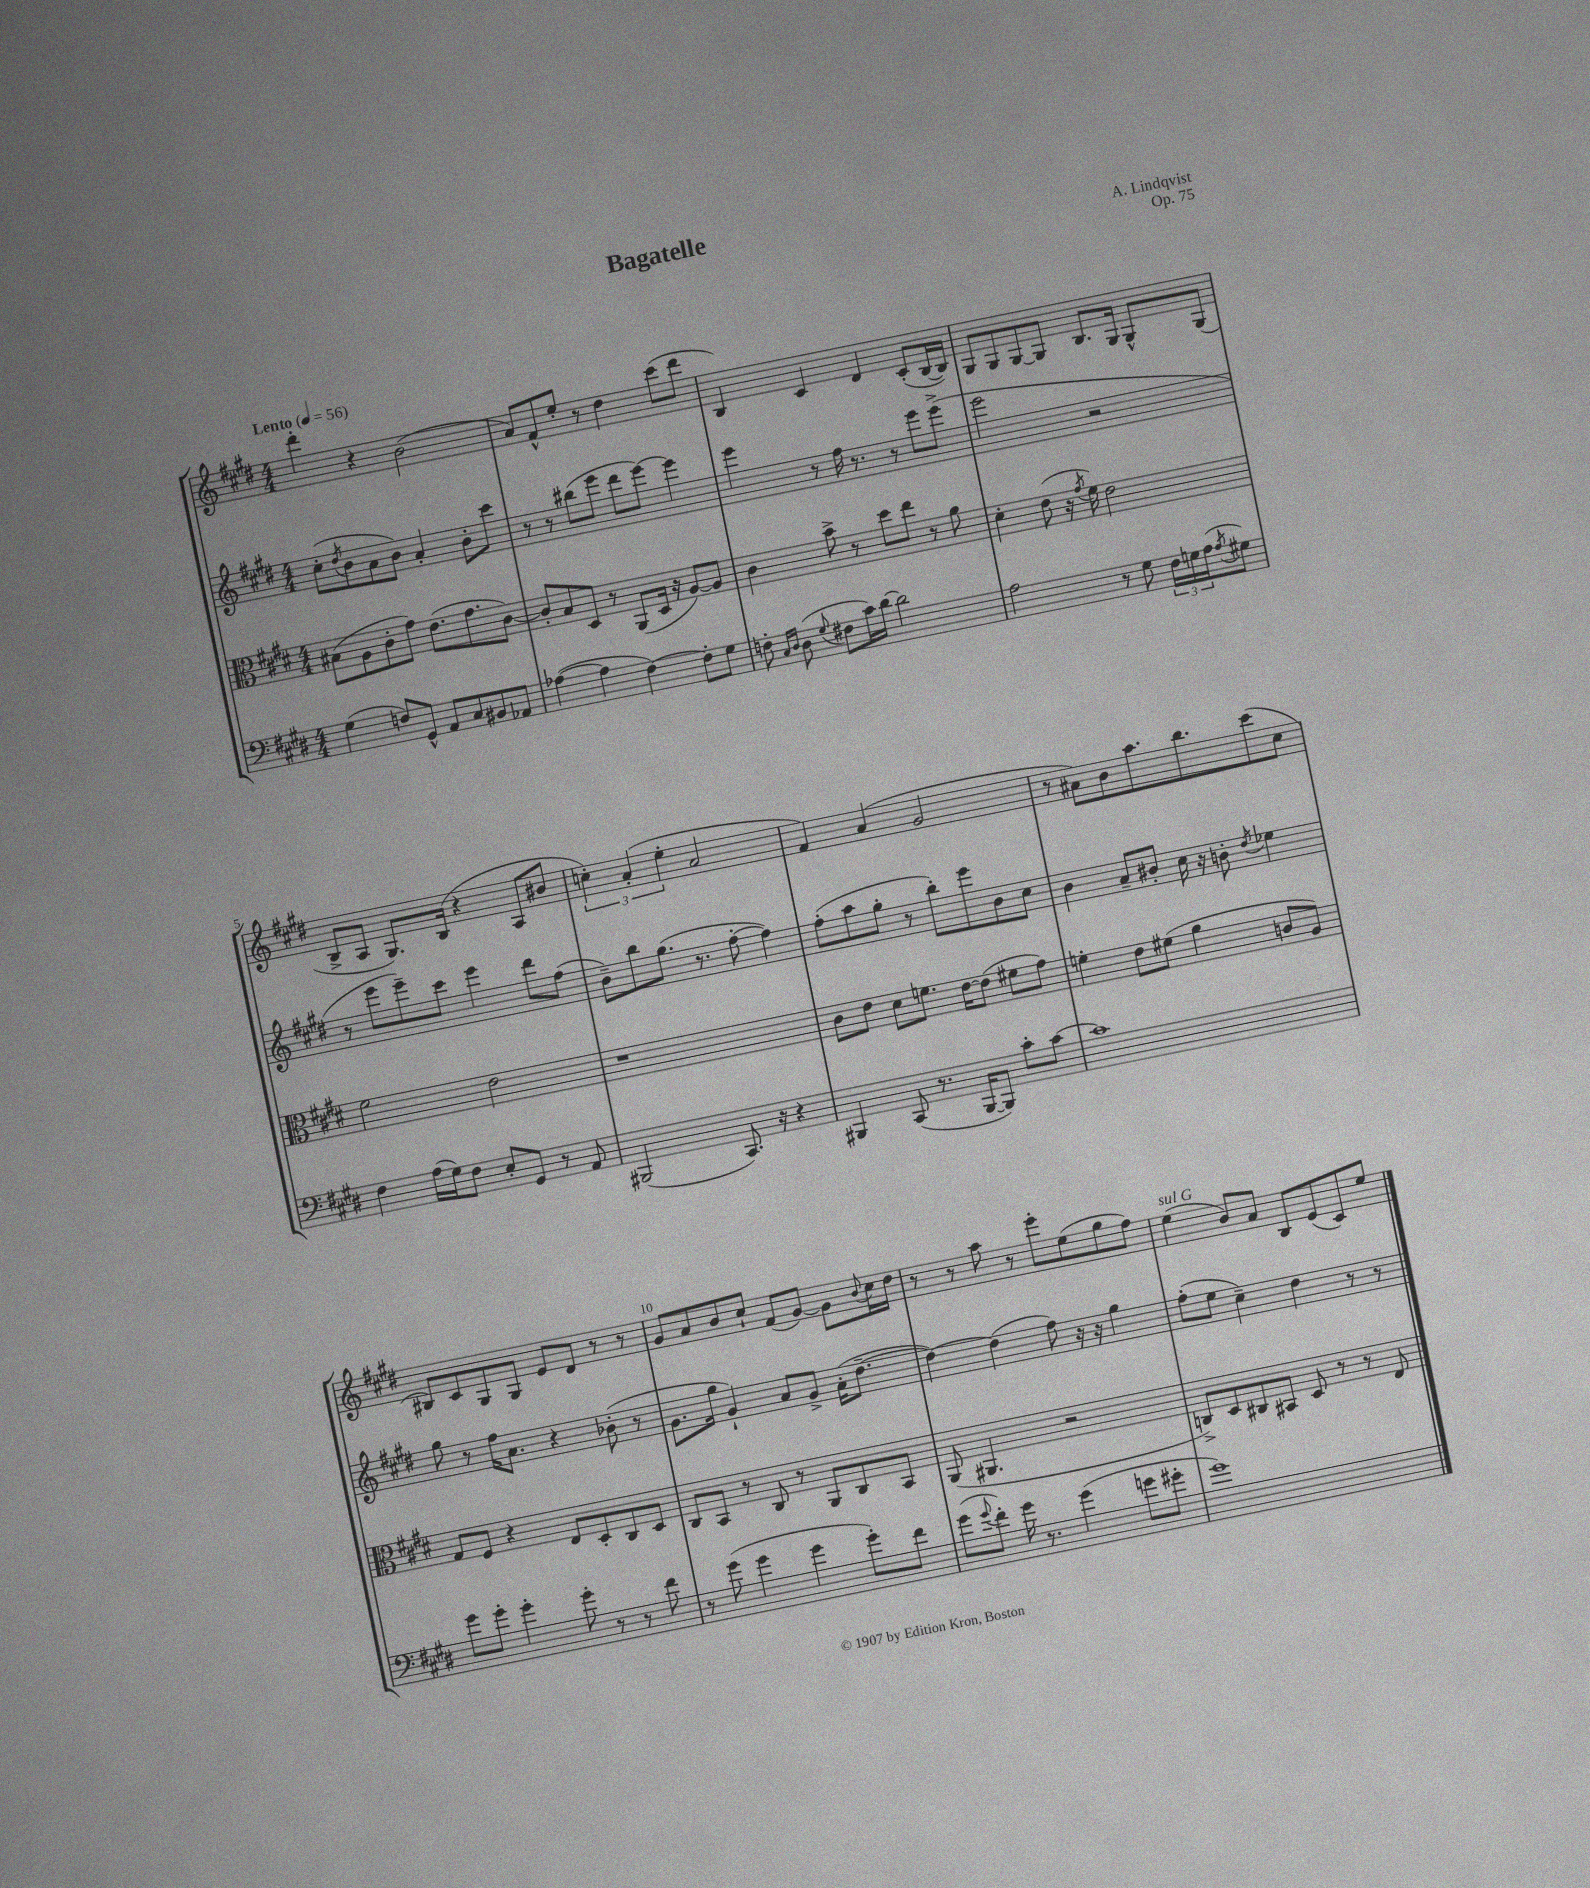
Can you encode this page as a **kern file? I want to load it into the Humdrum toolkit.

**kern	**kern	**kern	**kern
*part4	*part3	*part2	*part1
*staff4	*staff3	*staff2	*staff1
*clefF4	*clefC3	*clefG2	*clefG2
*k[f#c#g#d#]	*k[f#c#g#d#]	*k[f#c#g#d#]	*k[f#c#g#d#]
*M4/4	*M4/4	*M4/4	*M4/4
*MM56	*MM56	*MM56	*MM56
=1	=1	=1	=1
!	!	!	!LO:TX:a:B:t=Lento
(4G#\	(8B#X\L	(8cc#'\L	4ddd#'\
.	.	8qdd#/	.
.	8A\	8b\	.
8Fn/L)	8c#'\	8a\	4r
8GG#^^/J	8g#\J)	8b\J)	.
8AA/L	(8.e\L	4a'/	(2b\
8C#/	.	.	.
.	8.g#\	.	.
8BB#X/	.	8b'\L	.
8AA-X/J	[8c#\J)	8ccc#\J	.
=2	=2	=2	=2
([4A-X\	8c#'/L]	8r	8a/L)
.	8B/	8r	8f#^^/
4A-\]	8D#/J	(8bb#X\L	8ee'/J
.	8r	8eee\J	8r
[4F#\)	(8AA/L	8ddd#\L	4dd#\
.	16D#/Jk	[8eee\J)	.
.	16r	.	.
8F#'\L]	[8A/L)	4eee\]	(8ccc#\L
8G#\J	8A/J]	.	8ddd#\J
=3	=3	=3	=3
8Fn'\	4c#\	4eee\	4B/)
16qqC#/LL	.	.	.
16qqD#/JJ	.	.	.
(8D#\	.	.	.
8qqG#/	.	.	.
8F#X\L	8b^\	8r	4c#/
16c#\L)	8r	16ff#\	.
[16d#\JJ	.	8.r	.
2d#\]	8dd#\L	.	4d#/
.	8ee\J	8r	.
.	8r	8eee\L	(8c#'/L
.	8a\	(8eee^\J	[16B/L
.	.	.	16B/JJ])
=4	=4	=4	=4
2A\	4d#'\	2eee\	8G#/L
.	.	.	8G#/
.	(8e\	.	[8G#/
.	16r	.	8G#/J]
.	8qg#/	.	.
.	16f#\)	.	.
8r	2e\	2r	8.B/L
8G#\	.	.	.
.	.	.	16G#/Jk
24F#\LL	.	.	8G#^^/L
24Gn\	.	.	.
(24A\J	.	.	.
8qA/	.	.	.
8G#X\J)	.	.	(8G#/J
!!LO:LB:g=z
=5	=5	=5	=5
4F#\	2f#\	8r	8B^/L
.	.	8eee\L	8A/J
(16A\LL	.	8eee~\)	8.G#/L)
16G#\J)	.	.	.
8F#\J	.	8ccc#\J	.
.	.	.	(16B/Jk
8E'/L	2e\	4eee\	4r
8GG#/J	.	.	.
8r	.	8ddd#\L	8A/L
8AA/	.	(8ff#\J	8b#X/J
=6	=6	=6	=6
(2BBB#X/	1r	8b~\L)	6ccn'\)
.	.	8bb\	.
.	.	.	(6a'/
.	.	(8.gg#\J	.
.	.	.	6ee'\
.	.	8.r	.
8.CC#/)	.	.	2a/
.	.	[8ff#'\	.
16r	.	.	.
4r	.	4ff#\])	.
=7	=7	=7	=7
4BBB#X/	8c#\L	(8ff#'\L	4f#/)
.	8e\J	8aa\	.
(8CC#/	8d#\L	8gg#'\J	(4a/
8.r	8.fn\J	8r	.
.	.	8bb'\L)	2g#/
[16BBB#/KL	[16e\KL	.	.
8BBB#/J])	(8e\J]	8eee\	.
8c#'\L	8f#X\L	8b\	.
[8c#\J	8g#\J)	8cc#\J	.
=8	=8	=8	=8
1c#]	4fn'\	4b\	8r
.	.	.	8a#X\L)
.	8e\L	8a~/L	8b\
.	(8f#X\J	8b#X'/J	8.aa\
.	4a\	16cc#\	.
.	.	16r	8.bb\
.	.	8bn'\	.
.	.	8qdd#/	.
.	8cn/L	4ee-X\	(8ccc#\
.	8A/J)	.	8cc#\J
!!LO:LB:g=z
=9	=9	=9	=9
8g#\L	8G#/L	8gg#\	8B#X/L)
8g#'\J	8F#/J	8r	8c#/
4g#'\	4r	16ff#\KL	8G#/
.	.	8.a\J	.
.	.	.	8G#/J
8g#'\	8E/L	4r	8e/L
8r	8D#'/	.	8d#/J
8r	8C#/	(8b-X'\	8r
8f#\	8D#/J	8r	8r
=10	=10	=10	=10
8r	8C#/L	8.g#\L	8g#/L
(8g#\	8BB/J	.	8a/
.	.	16gg#\Jk	.
4g#\	8r	4g#`/)	8b/
.	8C#/	.	8cc#`/J
4g#\	8r	8a/L	(8f#/L
.	8AA/L	8g#^/J	[8g#/J)
8g#'\L)	8C#/	(16a'\KL	8g#\L]
.	.	[8.dd#~\J	.
.	.	.	8qqb/
8f#\J	8BB/J	.	16cc#\L
.	.	.	16dd#\JJ
=11	=11	=11	=11
(8g#\L	(8AA/	4dd#\_)	8r
8qqg#/	.	.	.
8f#'\J)	4.AA#X/	.	8r
16g#\	.	(4dd#\]	8aa\
8.r	.	.	.
.	.	.	8r
(4g#\	2r	8ff#\)	8eee'\L
.	.	16r	(8ee\
.	.	16r	.
8gn\L	.	4gg#\	8gg#\
8g#X'\J	.	.	8ff#\J)
=12	=12	=12	=12
!	!	!	!LO:TX:a:i:t=sul G
1g#)	8Cn^/L)	(8ff#'\L	(4ee\
.	8D#/	8ee\J	.
.	8C#X/	4cc#~\)	8b/L)
.	8BB#X/J	.	8a/J
.	8D#/	4dd#\	8B/L
.	8r	.	(8e/
.	8r	8r	8c#/)
.	8E/	8r	8ee/J
==	==	==	==
*-	*-	*-	*-
